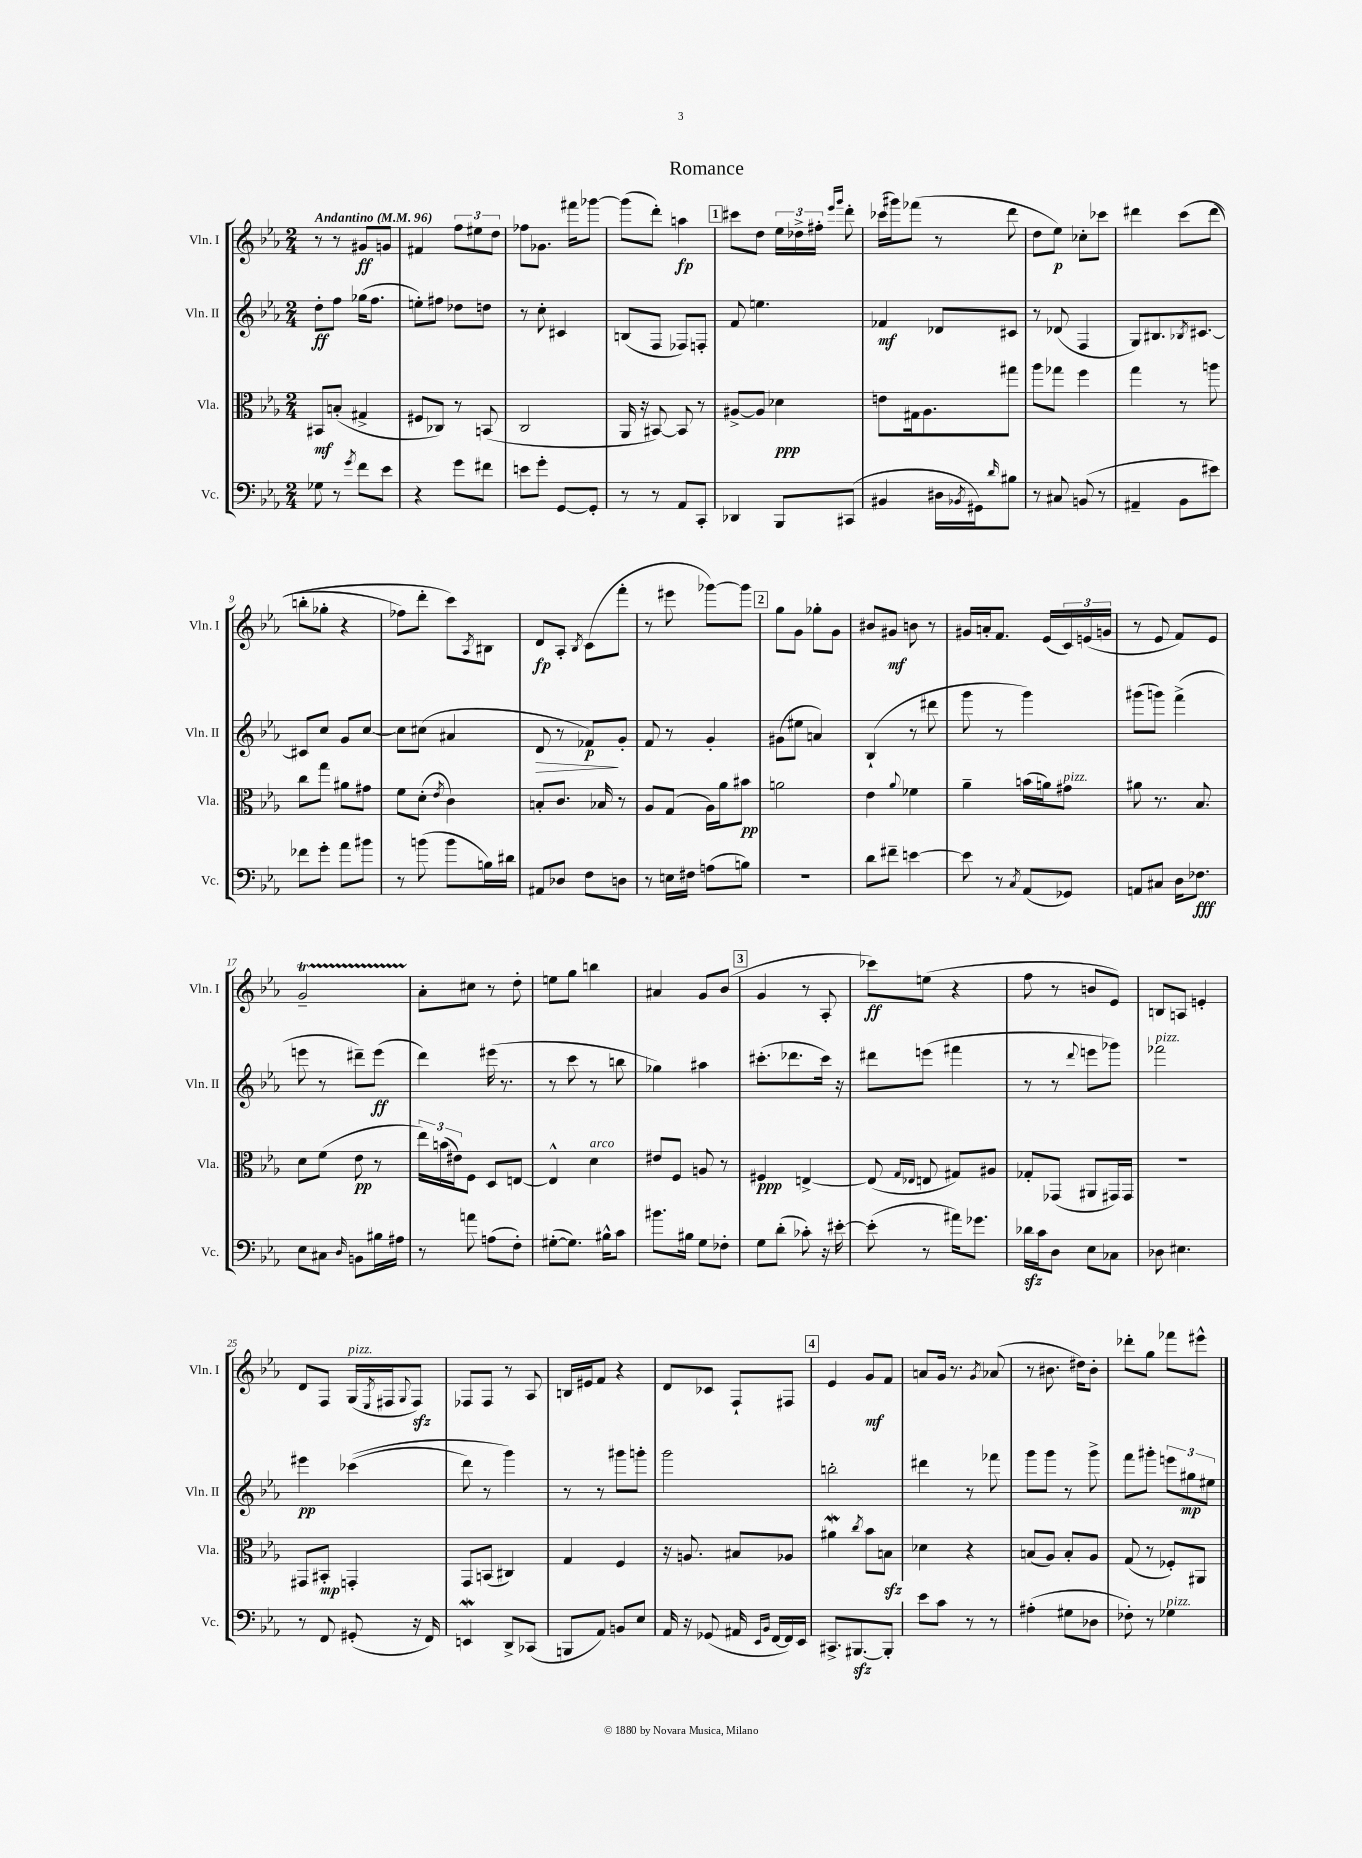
\header { title = "Romance" }
<<
\new StaffGroup <<
\new Staff = "s0" \with { instrumentName = "Vln. I" shortInstrumentName = "Vln. I" } {
    \clef treble \key ees \major \numericTimeSignature \time 2/4 \tempo "Andantino" 4 = 96
    r8 r8 gis'8\ff g'8 |
    fis'4 \tuplet 3/2 { f''8 eis''8 d''8 } |
    fes''8 ges'8. fis'''16 ges'''8~ |
    ges'''8( d'''8-.) a''4\fp |
    \mark \markup { \box "1" } cis'''8 d''8 \tuplet 3/2 { ees''16 des''16-> fis''16-. } \grace { ees'''16 g'''16 } d'''8-. |
    ces'''16( gis'''16) fes'''8( r8 d'''8 |
    d''8 ees''8\p) ces''8-. ces'''8 |
    dis'''4 c'''8\( dis'''8( |
    b''8-. ges''8-. r4 |
    fes''8) d'''8-. c'''8\) \acciaccatura { aes8 } bis8 |
    d'8\fp aes8-. \acciaccatura { bes8 } c'8( f'''8-. |
    r8 eis'''8 ges'''8~) ges'''8 |
    \mark \markup { \box "2" } g''8 g'8 ges''8-. g'8 |
    bis'8 gis'8\mf b'8 r8 |
    gis'16 a'16-. f'8. ees'16( \tuplet 3/2 { c'16) e'16( g'16 } |
    r8 ees'8 f'8) ees'8 |
    g'2--\startTrillSpan |
    aes'8-.\stopTrillSpan cis''8 r8 d''8-. |
    e''8 g''8 b''4 |
    ais'4 g'8 bes'8( |
    \mark \markup { \box "3" } g'4 r8 aes8-. |
    ces'''8\ff) e''8( r4 |
    f''8 r8 b'8 ees'8) |
    b8 a8 e'4-. |
    d'8 f8 g16^\markup { \italic "pizz." }( \acciaccatura { ees8 } fis16 \appoggiatura { g8 } fis8\sfz) |
    fes8 fes8 r8 aes8 |
    b16 eis'16 f'8 r4 |
    d'8 ces'8 f8-! fis8 |
    \mark \markup { \box "4" } ees'4 g'8\mf f'8 |
    a'8 g'16 r8. \acciaccatura { g'8 } aes'8( |
    r8 bis'8. dis''16) bis'8-. |
    des'''8-. g''8 fes'''8 eis'''8-^ \bar "|." |
}
\new Staff = "s1" \with { instrumentName = "Vln. II" shortInstrumentName = "Vln. II" } {
    \clef treble \key ees \major \numericTimeSignature \time 2/4
    d''8-.\ff f''8 ges''16( f''8. |
    e''8-.) fis''8 des''8 d''8 |
    r8 c''8-. cis'4 |
    b8( f8 fes8) f8-. |
    \mark \markup { \box "1" } f'8 e''4. |
    fes'4\mf des'8 cis'8 |
    r8 des'8( f4 |
    g8) bis8. \acciaccatura { bes8 } cis'8.~ |
    cis'8 c''8 g'8 c''8~ |
    c''8 cis''8( ais'4 |
    d'8\> r8 fes'8\p\!) g'8-. |
    f'8 r8 g'4-. |
    \mark \markup { \box "2" } gis'8( eis''8 a'4) |
    bes4-!( r8 dis'''8 |
    g'''8 r8 g'''4) |
    gis'''8( g'''8) f'''4->( |
    e'''8 r8 dis'''8--) e'''8\ff( |
    d'''4) eis'''16( r8. |
    r8 c'''8 r8 b''8 |
    ges''4) ais''4 |
    \mark \markup { \box "3" } cis'''8.-.( des'''8. cis'''16) r16 |
    dis'''8 e'''8( fis'''4 |
    r8 r8 \appoggiatura { d'''8 } e'''8 ges'''8) |
    fes'''2^\markup { \italic "pizz." } |
    eis'''4\pp ces'''4(\( |
    d'''8) r8 g'''4\) |
    r8 r8 gis'''8 g'''8-. |
    g'''2 |
    \mark \markup { \box "4" } b''2-. |
    dis'''4 r8 fes'''8 |
    g'''8 g'''8 r8 g'''8-> |
    f'''8 gis'''8-. \tuplet 3/2 { e'''8 gis''8\mp eis''8 } \bar "|." |
}
\new Staff = "s2" \with { instrumentName = "Vla." shortInstrumentName = "Vla." } {
    \clef alto \key ees \major \numericTimeSignature \time 2/4
    bis,8\mf b8-.( gis4-> |
    fis8 ces8) r8 b,8( |
    c2 |
    aes,16 r16 bis,8~) bis,8 r8 |
    \mark \markup { \box "1" } ais8~-> ais8 des'4\ppp |
    e'8 gis16 aes8. gis''8 |
    aes''8 ges''8 f''4 |
    g''4 r8 a''8 |
    c''8 g''8 ais'8 gis'8 |
    f'8 d'8-.( \acciaccatura { ees'8 } c'4) |
    b8-. c'8. bes16 r8 |
    aes8 g8( aes16) aes'16 bis'8\pp |
    \mark \markup { \box "2" } a'2 |
    ees'4 \appoggiatura { aes'8 } fes'4 |
    aes'4-- b'16( a'16) gis'8^\markup { \italic "pizz." } |
    ais'8 r8. bes8. |
    d'8 f'8( ees'8\pp r8 |
    \tuplet 3/2 { ees''16) b'16( eis'16) } f8 d8 e8~ |
    e4-^ d'4^\markup { \italic "arco" } |
    eis'8 f8 a8 r8 |
    \mark \markup { \box "3" } fis4\ppp e4~-> |
    e8( \grace { g16 ees16 } e8 gis8) ais8 |
    ges8-. ges,8( ais,8 gis,16) gis,16 |
    R2 |
    gis,8 bis,8-.\mp g,4-. |
    g,8 b,8( cis4) |
    g4 f4 |
    r16 a8. bis8 aes8 |
    \mark \markup { \box "4" } ais'4\mordent \acciaccatura { c''8 } bes'8 b8\sfz |
    des'4 r4 |
    b8( aes8) b8-. aes8 |
    g8( r8 fes8-.) ais,8 \bar "|." |
}
\new Staff = "s3" \with { instrumentName = "Vc." shortInstrumentName = "Vc." } {
    \clef bass \key ees \major \numericTimeSignature \time 2/4
    ges8 r8 \acciaccatura { g'8 } f'8 ees'8 |
    r4 g'8 fis'8 |
    e'8 g'8-. g,8~ g,8-. |
    r8 r8 aes,8 c,8-. |
    \mark \markup { \box "1" } des,4 bes,,8 cis,8( |
    bis,4 dis16 \acciaccatura { bes,8 } gis,16) \grace { d'16 } bis8 |
    r8 cis8 b,8( r8 |
    ais,4-- bes,8 eis'8) |
    fes'8 g'8-. aes'8 bis'8 |
    r8 b'8( b'8 b16) dis'16 |
    ais,8 des8 f8 d8 |
    r8 e16 fis16 a8( b8) |
    \mark \markup { \box "2" } R2 |
    d'8 fis'8-- e'4~ |
    e'8 r8 \acciaccatura { c8 } aes,8( ges,8) |
    a,8 cis8 d16 fes8.\fff |
    ees8 cis8 \grace { d16 } b,8 bis16 ais16 |
    r8 a'8 a8( f8-.) |
    gis8~-.( gis8.) bis16-^ c'8 |
    bis'8. bis16 g8 fes8-. |
    \mark \markup { \box "3" } g8 d'8-.( ces'8-.) r16 eis'16~-. |
    eis'8-.( r8 ais'16) ges'8. |
    des'16\sfz c'16 d8 ees8 ces8 |
    des8 eis4. |
    r8 f,8 gis,8-.( r16 f,16) |
    e,4\mordent d,8-> ces,8( |
    b,,8 aes,8) b,8 ees8 |
    aes,16 r16 ges,8( ais,16 \grace { ees,16 bes,16 } f,16~ f,16) ees,16 |
    \mark \markup { \box "4" } cis,8.-> bis,,8.~\sfz bis,,8-. |
    ees'8 c'8 r8 r8 |
    ais4-.( gis8 des8 |
    fes8-.) r8 ges4^\markup { \italic "pizz." } \bar "|." |
}
>>
>>
